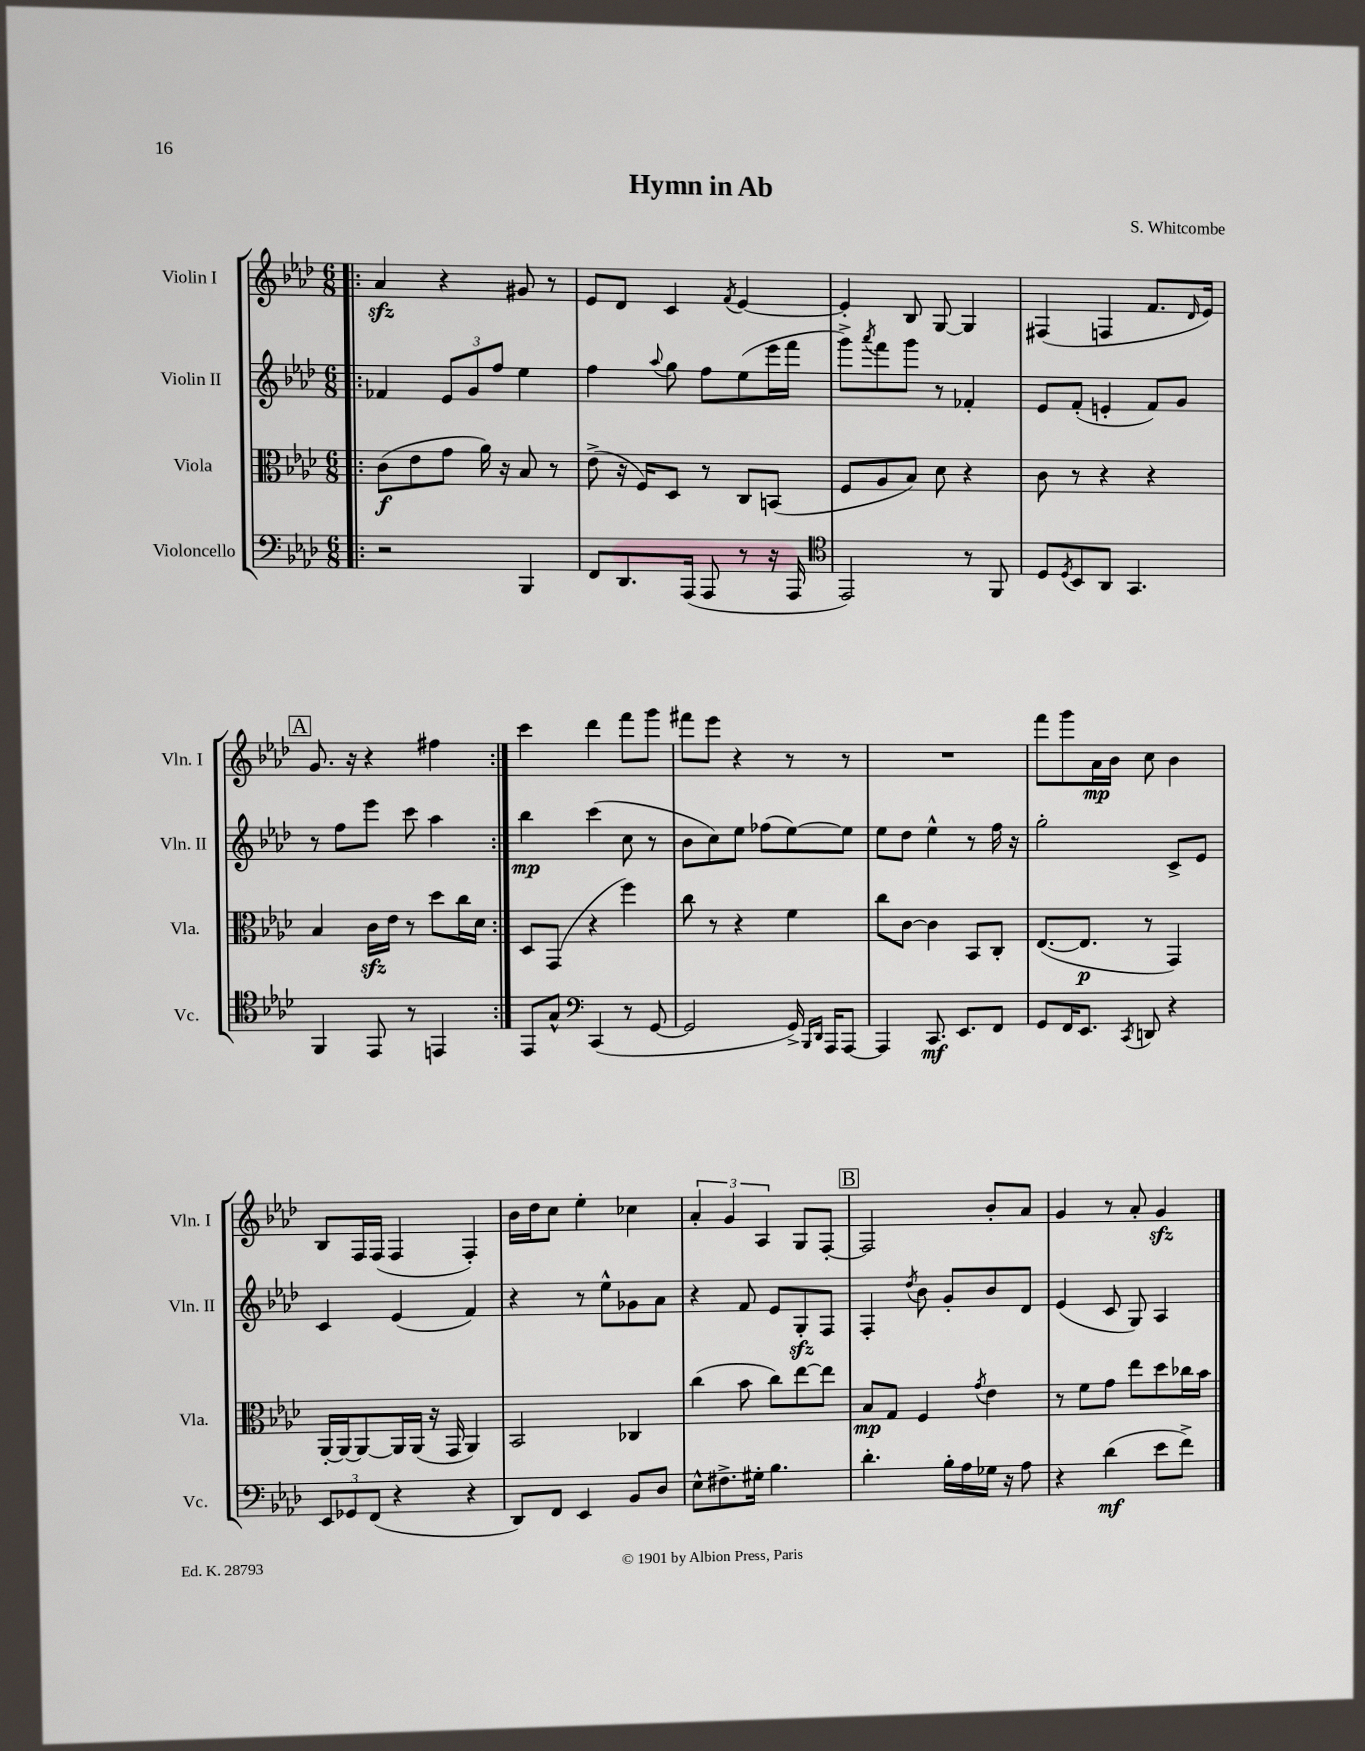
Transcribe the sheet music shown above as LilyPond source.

\header { title = "Hymn in Ab" composer = "S. Whitcombe" }
<<
\new StaffGroup <<
\new Staff = "s0" \with { instrumentName = "Violin I" shortInstrumentName = "Vln. I" } {
    \clef treble \key aes \major \numericTimeSignature \time 6/8
    \repeat volta 2 { \bar ".|:" aes'4\sfz r4 gis'8 r8 |
    ees'8 des'8 c'4 \acciaccatura { f'8 } ees'4~ |
    ees'4-. bes8 g8~ g4 |
    fis4( f4 f'8. \grace { des'16 } ees'16) |
    \mark \markup { \box "A" } g'8. r16 r4 fis''4 | }
    c'''4 des'''4 f'''8 g'''8 |
    fis'''8 ees'''8 r4 r8 r8 |
    R2. |
    f'''8 g'''8 aes'16\mp bes'16 c''8 bes'4 |
    bes8 f16 f16( f4 f4-.) |
    bes'16 des''16 c''8 ees''4-. ces''4 |
    \tuplet 3/2 { aes'4-. g'4 aes4 } g8 f8~-. |
    \mark \markup { \box "B" } f2 bes'8-. aes'8 |
    g'4 r8 aes'8-. g'4\sfz \bar "|." |
}
\new Staff = "s1" \with { instrumentName = "Violin II" shortInstrumentName = "Vln. II" } {
    \clef treble \key aes \major \numericTimeSignature \time 6/8
    \repeat volta 2 { \bar ".|:" fes'4 \tuplet 3/2 { ees'8 g'8 f''8 } ees''4 |
    f''4 \appoggiatura { aes''8 } g''8 f''8 ees''8( ees'''16 f'''16 |
    g'''8->) \acciaccatura { aes'''8 } f'''8 g'''8 r8 fes'4-. |
    ees'8 f'8-.( e'4-. f'8) g'8 |
    \mark \markup { \box "A" } r8 f''8 ees'''8 c'''8 aes''4 | }
    bes''4\mp c'''4( c''8 r8 |
    bes'8 c''8) ees''8 fes''8( ees''8~) ees''8 |
    ees''8 des''8 ees''4-^ r8 f''16 r16 |
    g''2-. c'8-> ees'8 |
    c'4 ees'4( f'4) |
    r4 r8 ees''8-^ ges'8 aes'8 |
    r4 f'8 ees'8 g8-.\sfz f8 |
    \mark \markup { \box "B" } f4-. \acciaccatura { des''8 } bes'8 g'8-. bes'8 des'8 |
    ees'4( c'8 g8) aes4 \bar "|." |
}
\new Staff = "s2" \with { instrumentName = "Viola" shortInstrumentName = "Vla." } {
    \clef alto \key aes \major \numericTimeSignature \time 6/8
    \repeat volta 2 { \bar ".|:" c'8\f( ees'8 g'8 aes'16) r16 bes8 r8 |
    ees'8->( r16 f16) des8 r8 c8 b,8( |
    f8 aes8 bes8) des'8 r4 |
    c'8 r8 r4 r4 |
    \mark \markup { \box "A" } bes4 c'16\sfz ees'16 r8 des''8 c''16 des'16 | }
    des8 g,8( r4 f''4) |
    c''8 r8 r4 f'4 |
    c''8 c'8~ c'4 bes,8 c8-. |
    ees8.~( ees8.\p r8 g,4) |
    aes,16~-. aes,16~ aes,8~ aes,16 aes,16( r16 g,16 aes,4) |
    bes,2 ces4 |
    c''4( bes'8 c''8) ees''8~ ees''8 |
    \mark \markup { \box "B" } bes8\mp g8 f4 \acciaccatura { g'8 } ees'4 |
    r8 f'8 g'8 ees''8 des''8 ces''16 bes'16 \bar "|." |
}
\new Staff = "s3" \with { instrumentName = "Violoncello" shortInstrumentName = "Vc." } {
    \clef bass \key aes \major \numericTimeSignature \time 6/8
    \repeat volta 2 { \bar ".|:" r2 bes,,4 |
    f,8 des,8. aes,,16( aes,,8 r8 r16 aes,,16 |
    \clef tenor ees,2) r8 f,8 |
    des8 \acciaccatura { des8 } bes,8 aes,8 g,4. |
    \mark \markup { \box "A" } f,4 ees,8 r8 e,4 | }
    ees,8 g8-^ \clef bass c,4( r8 g,8~ |
    g,2 g,16->) \grace { bes,,16 des,16 } aes,,16 aes,,8~ |
    aes,,4 c,8.\mf ees,8. f,8 |
    g,8 f,16 ees,8. \acciaccatura { c,8 } d,8 r4 |
    \tuplet 3/2 { ees,8 ges,8 f,8( } r4 r4 |
    des,8) f,8 ees,4 bes,8 des8 |
    ees8-^ fis8.-> gis16-. bes4. |
    \mark \markup { \box "B" } des'4.-. bes16-. aes16 ges16 r16 aes8 |
    r4 des'4\mf( ees'8 f'8->) \bar "|." |
}
>>
>>
\layout { \context { \Score \remove "Bar_number_engraver" } }
